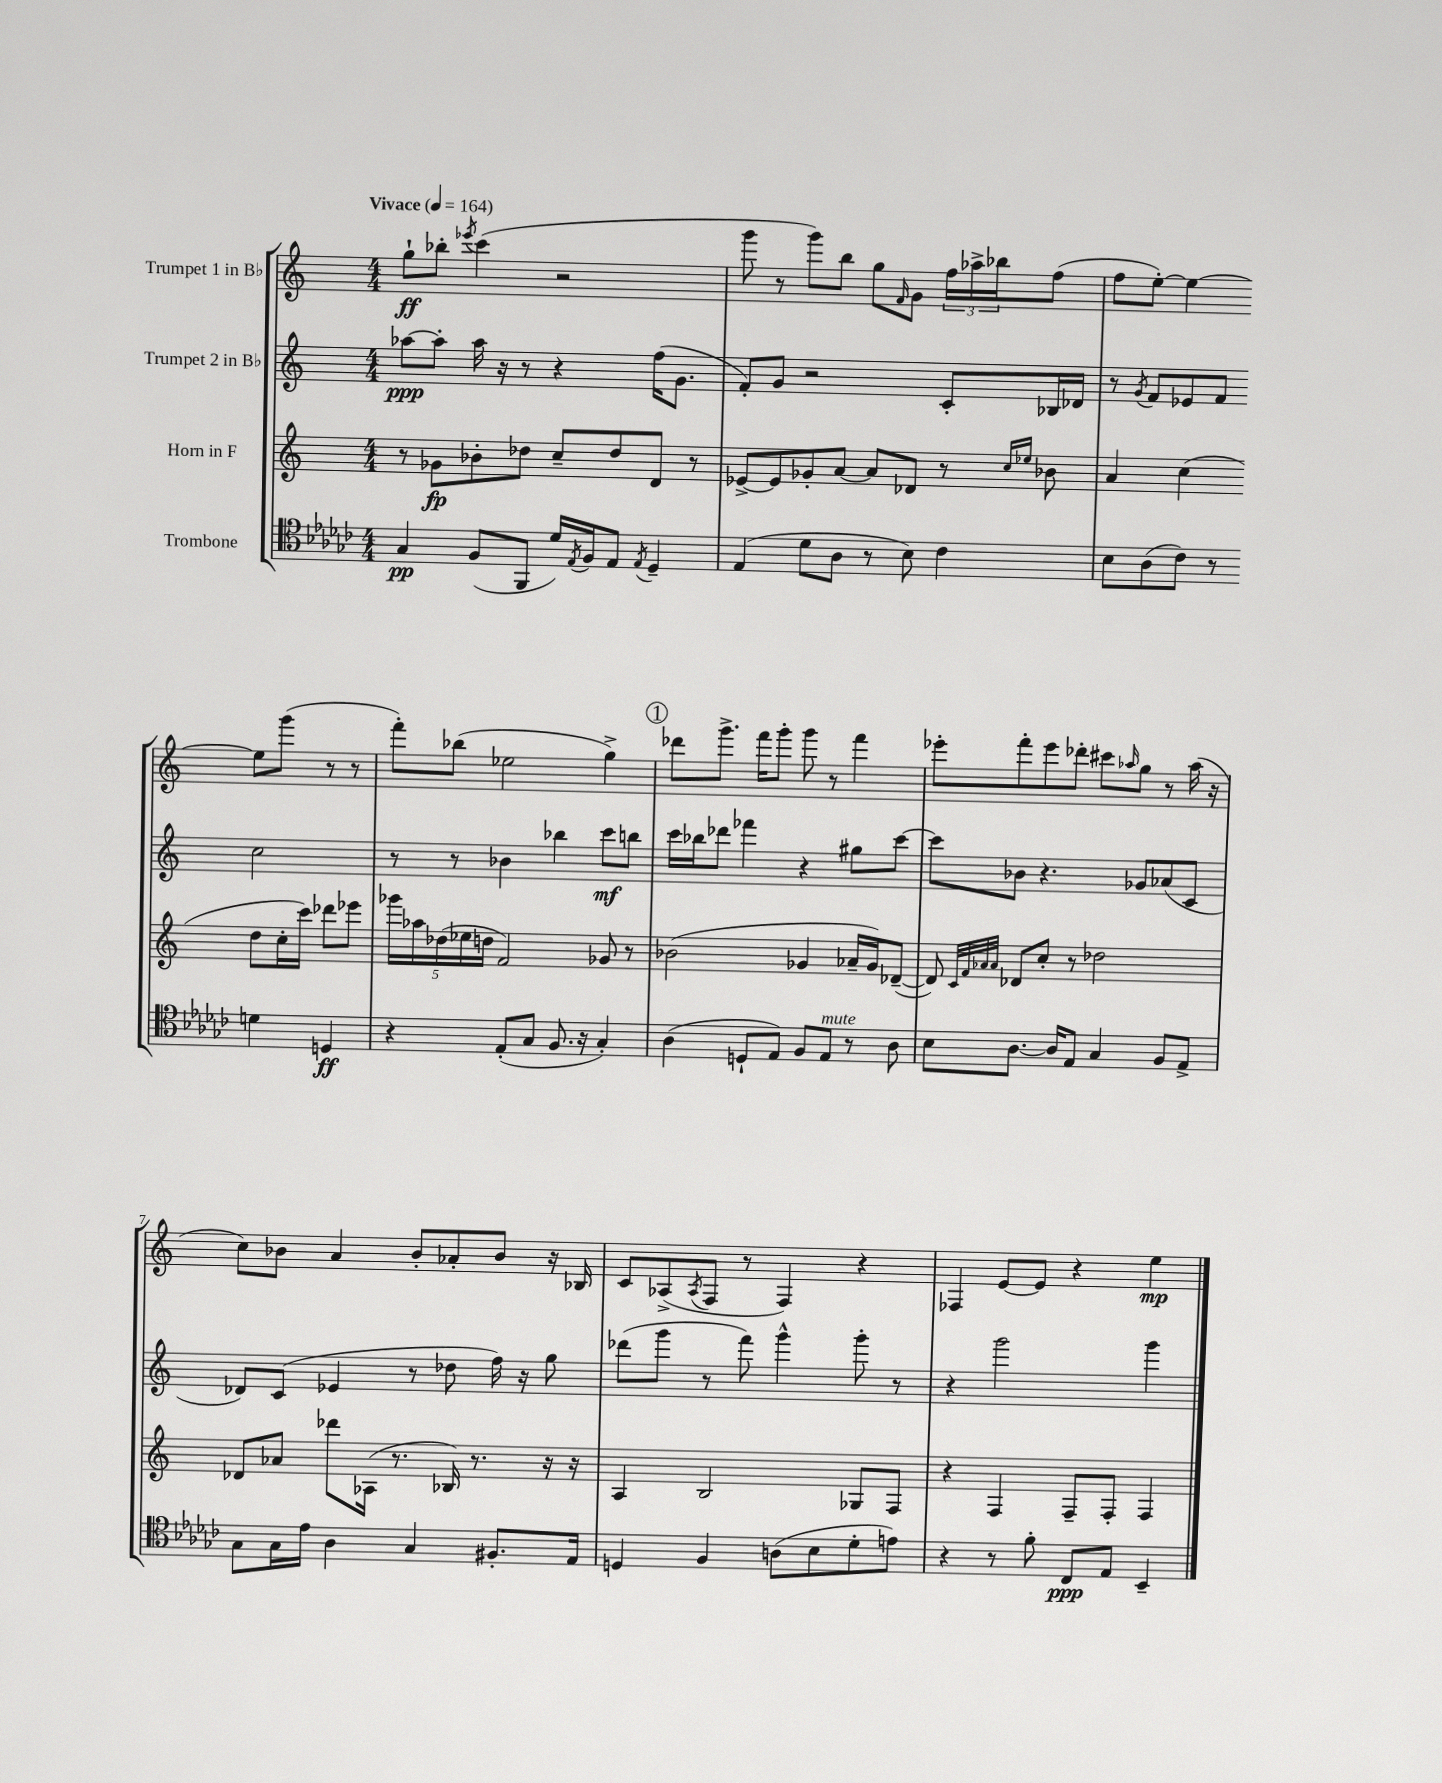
<<
\new StaffGroup <<
\new Staff = "s0" \with { instrumentName = "Trumpet 1 in Bb" } {
    \clef treble \key c \major \numericTimeSignature \time 4/4 \tempo "Vivace" 4 = 164
    g''8-!\ff bes''8-. \acciaccatura { ees'''8 } c'''4( r2 |
    g'''8 r8 g'''8) b''8 g''8 \grace { f'16 } g'8 \tuplet 3/2 { f''16 aes''16-> bes''16 } f''8( |
    f''8 e''8~-.) e''4~ e''8 g'''8( r8 r8 |
    f'''8-.) bes''8( ees''2 g''4->) |
    \mark \markup { \circle "1" } des'''8 g'''8.-> f'''16 g'''8-. g'''8 r8 f'''4 |
    ees'''8-. f'''8-. ees'''8 des'''8-. cis'''8 \grace { aes''16 } g''8 r8 aes''16( r16 |
    c''8) bes'8 a'4 bes'8-. aes'8-. bes'8 r16 bes16 |
    c'8 aes8->( \acciaccatura { aes8 } f8 r8 f4) r4 |
    fes4 e'8~ e'8 r4 e''4\mp \bar "|." |
}
\new Staff = "s1" \with { instrumentName = "Trumpet 2 in Bb" } {
    \clef treble \key c \major \numericTimeSignature \time 4/4
    aes''8~\ppp aes''8-. aes''16 r16 r8 r4 f''16( g'8. |
    f'8-.) g'8 r2 c'8-. bes16 des'16 |
    r8 \acciaccatura { g'8 } f'8 ees'8 f'8 c''2 |
    r8 r8 bes'4 bes''4 c'''8\mf b''8 |
    \mark \markup { \circle "1" } c'''16 bes''16 des'''8 fes'''4 r4 gis''8 c'''8~ |
    c'''8 bes'8 r4. ges'8 aes'8( c'8 |
    des'8) c'8( ees'4 r8 des''8 f''16) r16 g''8 |
    des'''8( g'''8 r8 f'''8) g'''4-^ g'''8-. r8 |
    r4 g'''2 g'''4 \bar "|." |
}
\new Staff = "s2" \with { instrumentName = "Horn in F" } {
    \clef treble \key c \major \numericTimeSignature \time 4/4
    r8 ges'8\fp bes'8-. des''8 c''8-- des''8 d'8 r8 |
    ees'8~-> ees'8 ges'8-. a'8~ a'8 des'8 r8 \grace { c''16 ees''16 } bes'8 |
    a'4 c''4( d''8 c''16-. c'''16) des'''8 ees'''8 |
    \tuplet 5/4 { ges'''16 aes''16 des''16( ees''16 d''16 } f'2) ges'8 r8 |
    \mark \markup { \circle "1" } bes'2( ges'4 aes'16-- ges'16) des'8~--( |
    des'8) \grace { c'32 f'32 aes'32 aes'32 } des'8 c''8-. r8 des''2 |
    des'8 aes'8 des'''8 aes16( r8. bes16) r8. r16 r16 |
    a4 b2 ges8 f8 |
    r4 f4 f8-- f8-. f4 \bar "|." |
}
\new Staff = "s3" \with { instrumentName = "Trombone" } {
    \clef tenor \key ges \major \numericTimeSignature \time 4/4
    ges4\pp f8( f,8 des'16) \acciaccatura { ees8 } f16 ees8 \acciaccatura { ees8 } des4-- |
    ees4( des'8 aes8 r8 bes8) ces'4 |
    bes8 aes8( ces'8) r8 d'4 d4\ff |
    r4 ees8-.( ges8 f8. r16 ges4-.) |
    \mark \markup { \circle "1" } aes4( d8-! ees8) f8 ees8^\markup { \italic "mute" } r8 aes8 |
    bes8 aes8.~ aes16 ees8 ges4 f8 ees8-> |
    ges8 ges16 ees'16 aes4 ges4 fis8.-. ees16 |
    d4 f4 a8( bes8 des'8-. e'8) |
    r4 r8 f'8-. ces8\ppp ees8 bes,4-- \bar "|." |
}
>>
>>
